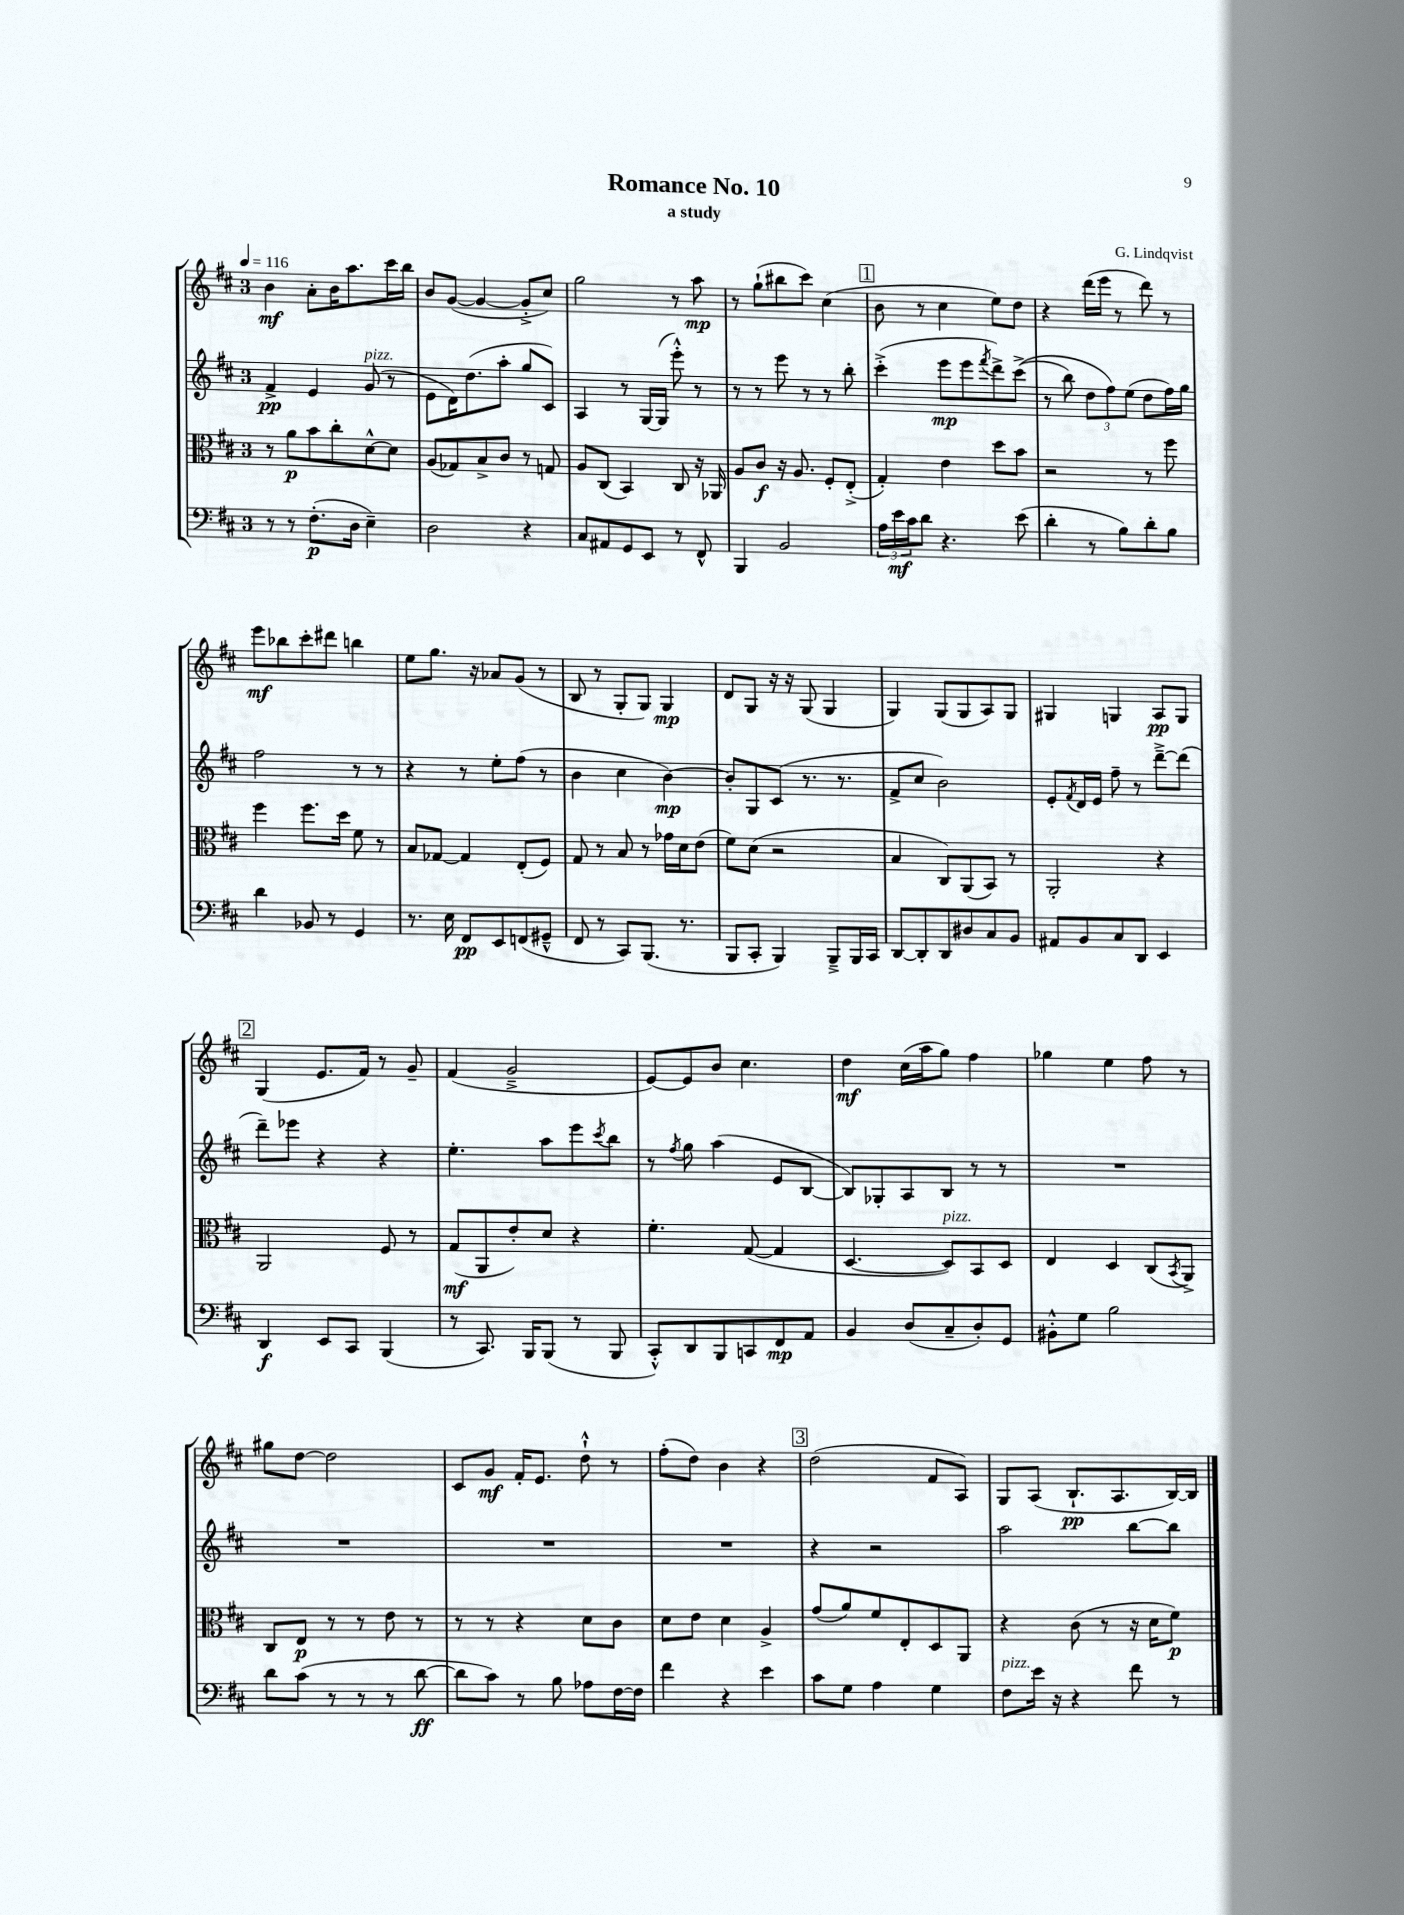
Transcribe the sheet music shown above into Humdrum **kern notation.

**kern	**kern	**kern	**kern
*staff4	*staff3	*staff2	*staff1
*clefF4	*clefC3	*clefG2	*clefG2
*k[f#c#]	*k[f#c#]	*k[f#c#]	*k[f#c#]
*M3/4	*M3/4	*M3/4	*M3/4
*MM116	*MM116	*MM116	*MM116
8r	8r	4f#^/	4b\
8r	8a\L	.	.
(8.F#'\L	8b\	4e/	8a'\L
.	8cc#'\	.	16b\K
16D\Jk	.	.	8.aa\
4E~\)	[8d^^\	(8g/	.
.	8d\]J	8r	16ccc#\L
.	.	.	16bb\JJ
=	=	=	=
2D\	(8A/L	8e\L	8b/L
.	8G-/)	16d\K)	([8g/J
.	.	(8.dd\	.
.	8B^/	.	4g/_
.	8c#/J	8aa'\J	.
4r	8r	8gg/L	8g'^/]L
.	8G/	8c#/J)	8cc#/J)
=	=	=	=
8C#/L	8A/L	4A/	2gg\
8AA#/	(8C#/J	.	.
8GG/	4BB/)	8r	.
8EE/J	.	[16G/LL	.
.	.	(16G/]JJ	.
8r	8C#/	8eee'^^\)	8r
8FF#^^/	16r	8r	8aa\
.	16AA-/	.	.
=	=	=	=
4BBB/	8A/L	8r	8r
.	8c#/J	8r	(8gg`\L
2BB/	16r	8eee\	8bb#\
.	8.A/	.	.
.	.	8r	8ccc#\J)
.	8F#'/L	8r	(4cc#\
.	(8E'^/J	8bb'\	.
=	=	=	=
24A\LL	4G'/)	(4ccc#'^\	8b\
24e\	.	.	.
24c#\J	.	.	.
8d\J	.	.	8r
4.r	4e\	8eee\L	4cc#\
.	.	8eee\	.
.	.	8qfff#/	.
.	8dd\L	8ddd^\)	8ee\L)
(8e\	8b\J	&((8ccc#^\J	8dd\J
=	=	=	=
4d'\	2r	8r	4r
.	.	8bb\)	.
8r	.	12dd\L	(16ddd\LL
.	.	.	16eee\JJ
.	.	12ff#\&)	.
8B\L)	.	.	8r
.	.	(12ee\J	.
8d'\	8r	8dd\L	8ddd\)
8B\J	8ff#\	16ff#\L)	8r
.	.	16gg\JJ	.
=	=	=	=
4d\	4ff#\	2ff#\	8eee\L
.	.	.	8bb-\
8BB-/	8.ff#\L	.	8ccc#'\
8r	.	.	8ddd#\J
.	16dd\Jk	.	.
4GG/	8f#\	8r	4bb\
.	8r	8r	.
=	=	=	=
8.r	8B/L	4r	8ee\L
.	[8G-/J	.	8.gg\J
16E\	.	.	.
8FF#/L	4G-/]	8r	.
.	.	.	16r
8EE/	.	8ee'\L	8a-/L
(8FF/	(8E'/L	(8ff#\J	(8g/J
8GG#~^^/J	8F#/J)	8r	8r
=	=	=	=
8FF#/	8G/	4b\	8B/
8r	8r	.	8r
8CC#/L)	8B/	4cc#\	8G'/L
(8.BBB/J	8r	.	8G/J)
.	16g-\LL	[4b\)	4G/
8.r	16d\J	.	.
.	(8e\J	.	.
=	=	=	=
8BBB/L	8f#\L)	8b'/]L	8d/L
8CC#'/J	(8d\J	8G/	8G/J
4BBB/)	2r	(8c#/J	16r
.	.	.	16r
.	.	8.r	(8G/
8BBB~^/L	.	.	4G/
.	.	8.r	.
16BBB/L	.	.	.
16CC#/JJ	.	.	.
=	=	=	=
[8DD/L	4B/	8f#^/L	4G/)
8DD'/]	.	8cc#/J	.
8DD/	8C#/L)	2b\)	(8G/L
8D#/	(8AA/	.	8G/
8C#/	8BB/J)	.	8A/)
8BB/J	8r	.	8G/J
=	=	=	=
8AA#/L	2AA'/	8e'/L	4G#/
.	.	8qf#/	.
8BB/	.	16d/L	.
.	.	16e/JJ	.
8C#/	.	8ff#~\	4G/
8DD/J	.	8r	.
4EE/	4r	[8ddd~^\L	8A/L
.	.	(8ddd\]J	8G/J
=	=	=	=
4DD/	2AA/	8ddd~\L)	(4G/
.	.	8eee-\J	.
8EE/L	.	4r	8.e/L
8CC#/J	.	.	.
.	.	.	16f#/Jk)
(4BBB/	8F#/	4r	8r
.	8r	.	8g~/
=	=	=	=
8r	(8G/L	4.ee'\	(4f#/
8.CC#/)	8AA/	.	.
.	8e'/)	.	2g~^/
16BBB/LK	.	.	.
(8BBB/J	8d/J	8aa\L	.
8r	4r	8eee\	.
.	.	8qccc#/	.
8BBB/	.	8bb\J	.
=	=	=	=
8CC#'^^/L)	4.f#'\	8r	[8e/L)
.	.	8qff#/	.
8DD/	.	8gg\	8e/]
8BBB/	.	(4aa\	8b/J
8CC/	([8G/	.	4.cc#\
8FF#/	4G/]	8e/L	.
8AA/J	.	[8B/J	.
=	=	=	=
4BB/	[4.D/	8B/]L)	4dd\
.	.	8G-'/	.
(8D/L	.	8A/	(16cc#\LL
.	.	.	16aa\J
8C#~/	8D/]L)	8B/J	8gg\J)
8D'/)	8BB/	8r	4ff#\
8GG/J	8D/J	8r	.
=	=	=	=
8BB#'^^\L	4E/	2.r	4gg-\
8G\J	.	.	.
2B\	4D/	.	4ee\
.	(8C#/L	.	8ff#\
.	8qBB/	.	.
.	8AA^/J)	.	8r
=	=	=	=
8d\L	8C#/L	2.r	8gg#\L
(8c#\J	8E/J	.	[8dd\J
8r	8r	.	2dd\]
8r	8r	.	.
8r	8e\	.	.
[8d\	8r	.	.
=	=	=	=
8d\]L	8r	2.r	8c#/L
8c#\J)	8r	.	8g/J
8r	4r	.	16f#'/LK
.	.	.	8.e/J
8B\	.	.	.
8A-\L	8d\L	.	8dd`^^\
[16F#\L	8c#\J	.	8r
16F#\]JJ	.	.	.
=	=	=	=
4f#\	8d\L	2.r	(8ff#'\L
.	8e\J	.	8dd\J)
4r	4d\	.	4b\
4e\	4A^/	.	4r
=	=	=	=
8c#\L	(8g/L	4r	(2dd\
8G\J	8a/)	.	.
4A\	8f#/	2r	.
.	8E'/	.	.
4G\	8D/	.	8f#/L
.	8AA/J	.	8A/J)
=	=	=	=
8F#\L	4r	2aa\	8G/L
16e\Jk	.	.	(8A/J
16r	.	.	.
4r	(8c#\	.	8.B`/L
.	8r	.	.
.	.	.	8.A/
8f#\	16r	[8bb\L	.
.	16d\LK	.	.
8r	8f#\J)	8bb\]J	[16B/L)
.	.	.	16B/]JJ
==	==	==	==
*-	*-	*-	*-
